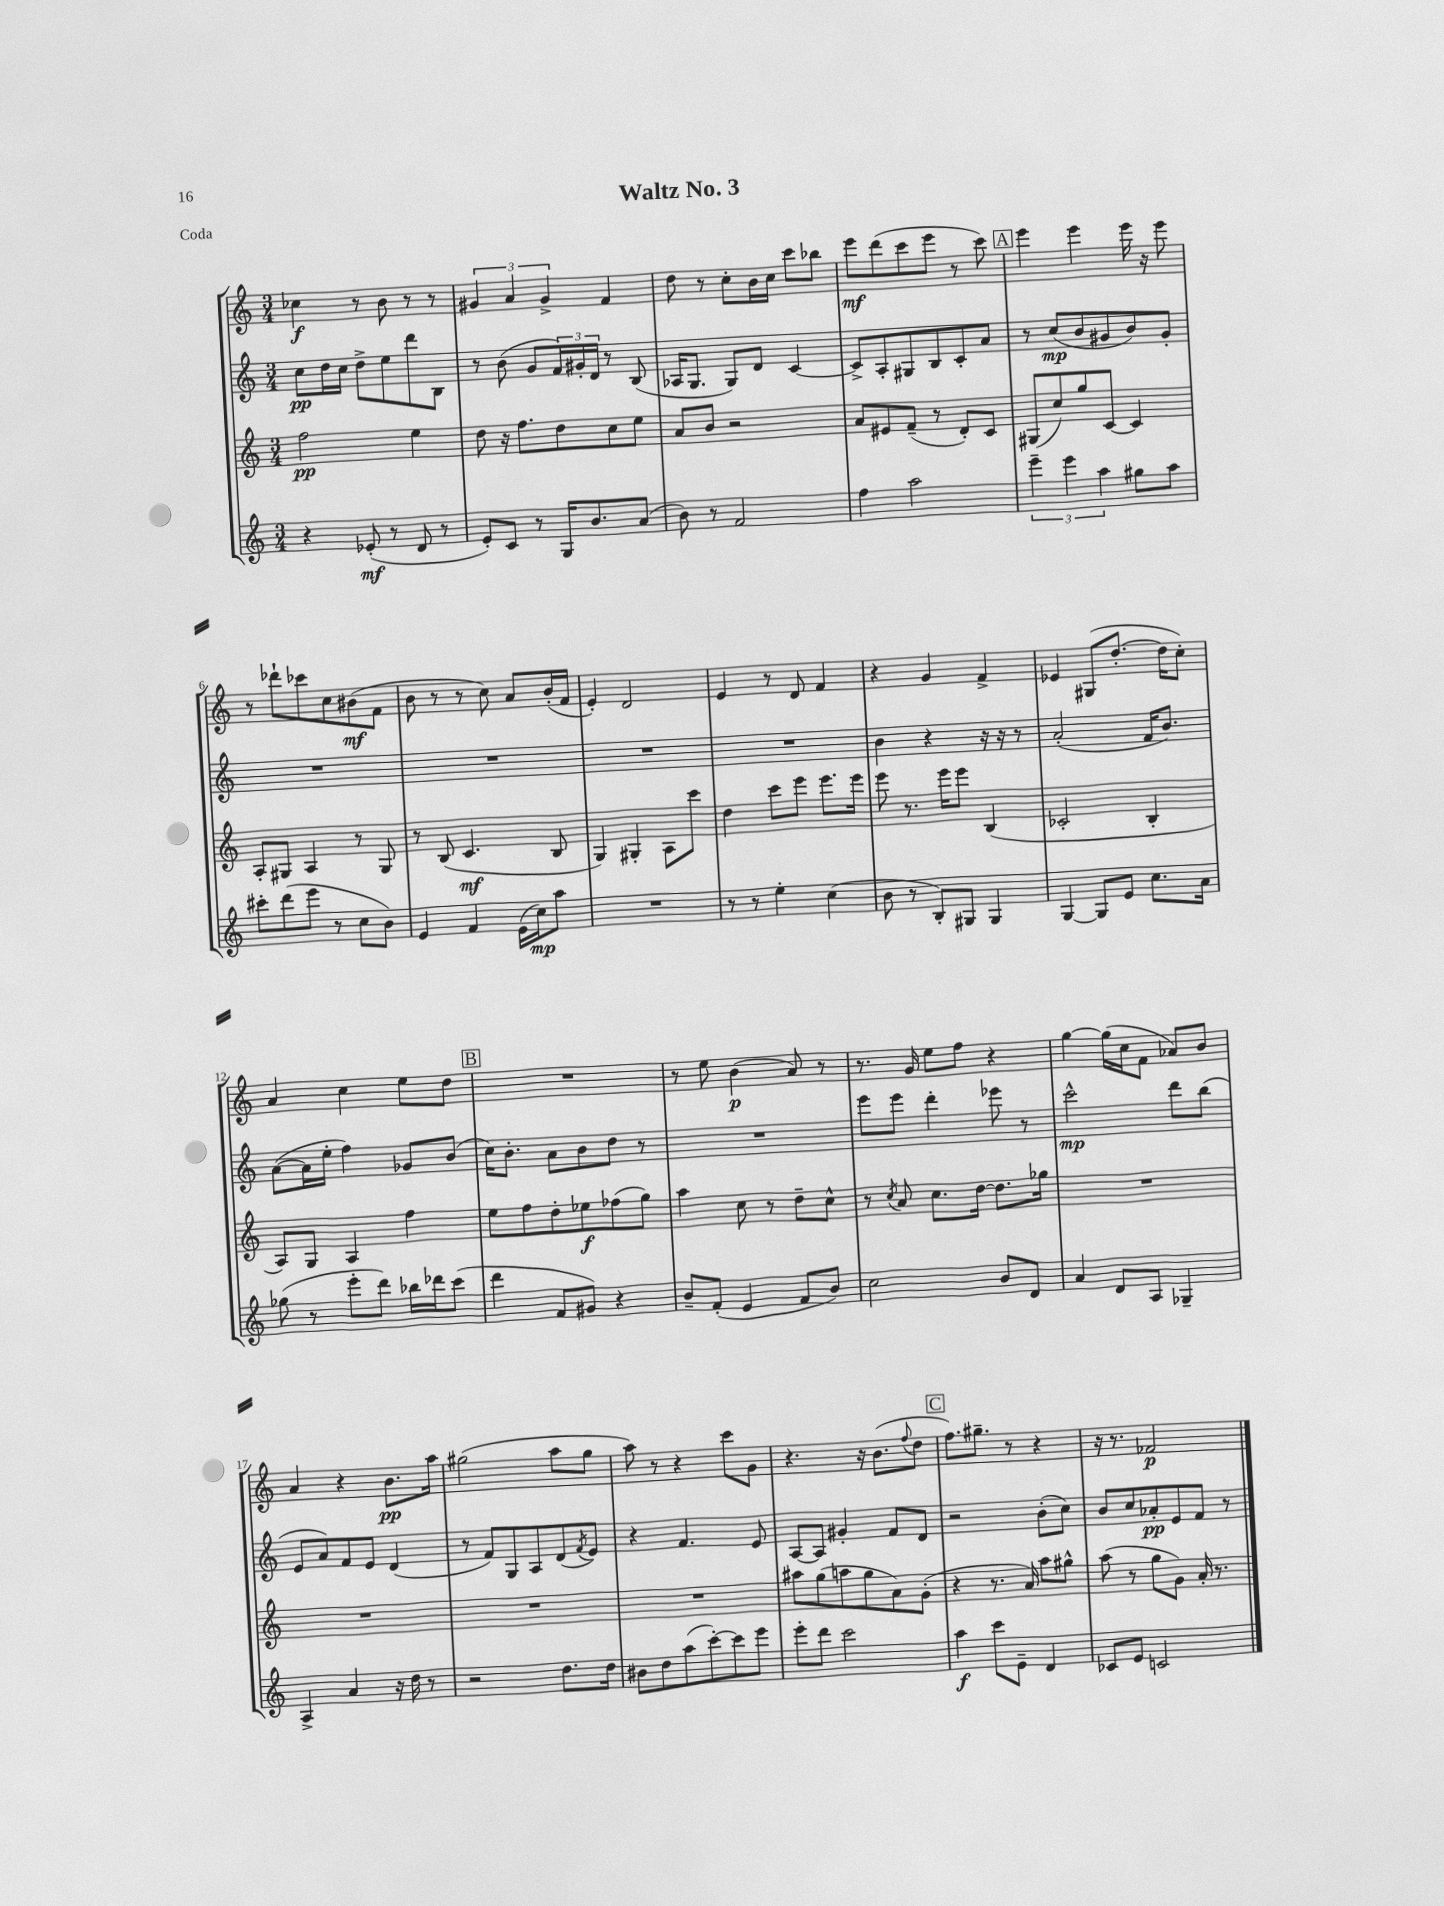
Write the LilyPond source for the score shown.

\header { title = "Waltz No. 3" piece = "Coda" }
<<
\new StaffGroup <<
\new Staff = "s0" {
    \clef treble \key c \major \numericTimeSignature \time 3/4
    ces''4\f r8 b'8 r8 r8 |
    \tuplet 3/2 { gis'4 a'4 gis'4-> } f'4 |
    d''8 r8 c''8-. b'16 c''16 c'''8 bes''8 |
    e'''8\mf d'''8( c'''8 e'''8 r8 c'''8) |
    \mark \markup { \box "A" } e'''4 e'''4 e'''16 r16 e'''8 |
    r8 des'''8-! ces'''8 c''8 bis'8\mf( f'8 |
    b'8 r8 r8 c''8) a'8 b'16-.( f'16 |
    e'4-.) d'2 |
    e'4 r8 d'8 f'4 |
    r4 g'4 f'4-> |
    ees'4 gis8( d''8.~-. d''16 c''8-.) |
    a'4 c''4 e''8 d''8 |
    \mark \markup { \box "B" } R2. |
    r8 e''8 b'4\p( a'8) r8 |
    r8. g'16 e''8 f''8 r4 |
    g''4~ g''16( c''16 f'8 aes'8) b'8 |
    a'4 r4 b'8.\pp a''16 |
    gis''2( a''8 gis''8 |
    a''8) r8 r4 c'''8 g'8 |
    r4. r16 b'8.( \appoggiatura { f''8 } d''8 |
    \mark \markup { \box "C" } f''8.) gis''8.-- r8 r4 |
    r16 r8. fes'2\p \bar "|." |
}
\new Staff = "s1" {
    \clef treble \key c \major \numericTimeSignature \time 3/4
    c''8\pp d''16 c''16 d''8-> e''8 d'''8 b8 |
    r8 b'8( g'8 \tuplet 3/2 { f'16) gis'16-. d'16 } r8 b8( |
    aes16 g8. g8) d'8 c'4~ |
    c'8-> a8-. gis8 b8 c'8-. a'8 |
    \mark \markup { \box "A" } r8 c''8\mp( b'8 gis'8 b'8) gis'8-. |
    R2. |
    R2. |
    R2. |
    R2. |
    b'4 r4 r16 r16 r8 |
    a'2-.( f'16 b'8.) |
    a'8~( a'16 e''16-. f''4) ges'8 b'8( |
    \mark \markup { \box "B" } c''16) b'8.-. a'8 b'8 d''8 r8 |
    R2. |
    e'''8 e'''8 d'''4-. ees'''8 r8 |
    c'''2-^\mp d'''8 b''8( |
    e'8 a'8) f'8 e'8 d'4( |
    r8 f'8) g8 a8 d'8( \acciaccatura { f'8 } e'8) |
    r4 f'4. e'8 |
    a8~ a8 gis'4-. f'8 d'8 |
    \mark \markup { \box "C" } r2 b'8-.( c''8) |
    b'8 c''8 aes'8-.\pp e'8 f'8 r8 \bar "|." |
}
\new Staff = "s2" {
    \clef treble \key c \major \numericTimeSignature \time 3/4
    f''2\pp e''4 |
    d''8 r16 f''8. d''8 c''8 e''8 |
    a'8 b'8 r2 |
    a'8 eis'8 f'8--( r8 d'8-.) c'8 |
    \mark \markup { \box "A" } gis8( c''8) g''8 c'8~ c'4 |
    a8-. gis8 a4 r8 gis8 |
    r8 b8( c'4.\mf b8 |
    g4) gis4-. a8 c'''8 |
    d''4 c'''8 e'''8 e'''8. e'''16 |
    e'''8 r8. e'''16 e'''8 b4( |
    ces'2-. b4-. |
    a8) g8 a4 f''4 |
    \mark \markup { \box "B" } e''8 f''8 d''8-. ees''8\f fes''8( g''8) |
    a''4 c''8 r8 d''8-- c''8-^ |
    r8 \acciaccatura { c''8 } a'8 c''8. d''16~ d''8. ges''16 |
    R2. |
    R2. |
    R2. |
    R2. |
    ais''8 g''8( a''8 g''8 a'8) g'8-.( |
    \mark \markup { \box "C" } r4 r8. a'16) a''8 gis''8-^ |
    a''8( r8 g''8 g'8) a'16-. r8. \bar "|." |
}
\new Staff = "s3" {
    \clef treble \key c \major \numericTimeSignature \time 3/4
    r4 ees'8-.\mf( r8 d'8 r8 |
    e'8-.) c'8 r8 g16 b'8. a'8( |
    b'8) r8 f'2 |
    f''4 a''2 |
    \mark \markup { \box "A" } \tuplet 3/2 { e'''4-- e'''4 a''4 } gis''8 a''8 |
    cis'''8-. d'''8( e'''8 r8 c''8 b'8) |
    e'4 f'4 e'16( c''16\mp) a''8 |
    R2. |
    r8 r8 e''4-. c''4( |
    b'8 r8 b8-.) gis8 gis4 |
    g4~ g8 e'8 c''8. a'16 |
    ges''8( r8 e'''8-. d'''8) bes''16 des'''16 c'''8( |
    \mark \markup { \box "B" } d'''4 f'8 gis'8) r4 |
    b'8-- f'8-.( e'4 f'8 b'8) |
    c''2 b'8 d'8 |
    a'4 d'8 a8 ges4-- |
    a4-> a'4 r16 d''16 r8 |
    r2 d''8. d''16 |
    bis'8 d''8 a''8( c'''8~-.) c'''8 e'''8 |
    e'''8-. d'''8 c'''2 |
    \mark \markup { \box "C" } a''4\f c'''8 e'8-- d'4 |
    ces'8 e'8 c'2 \bar "|." |
}
>>
>>
